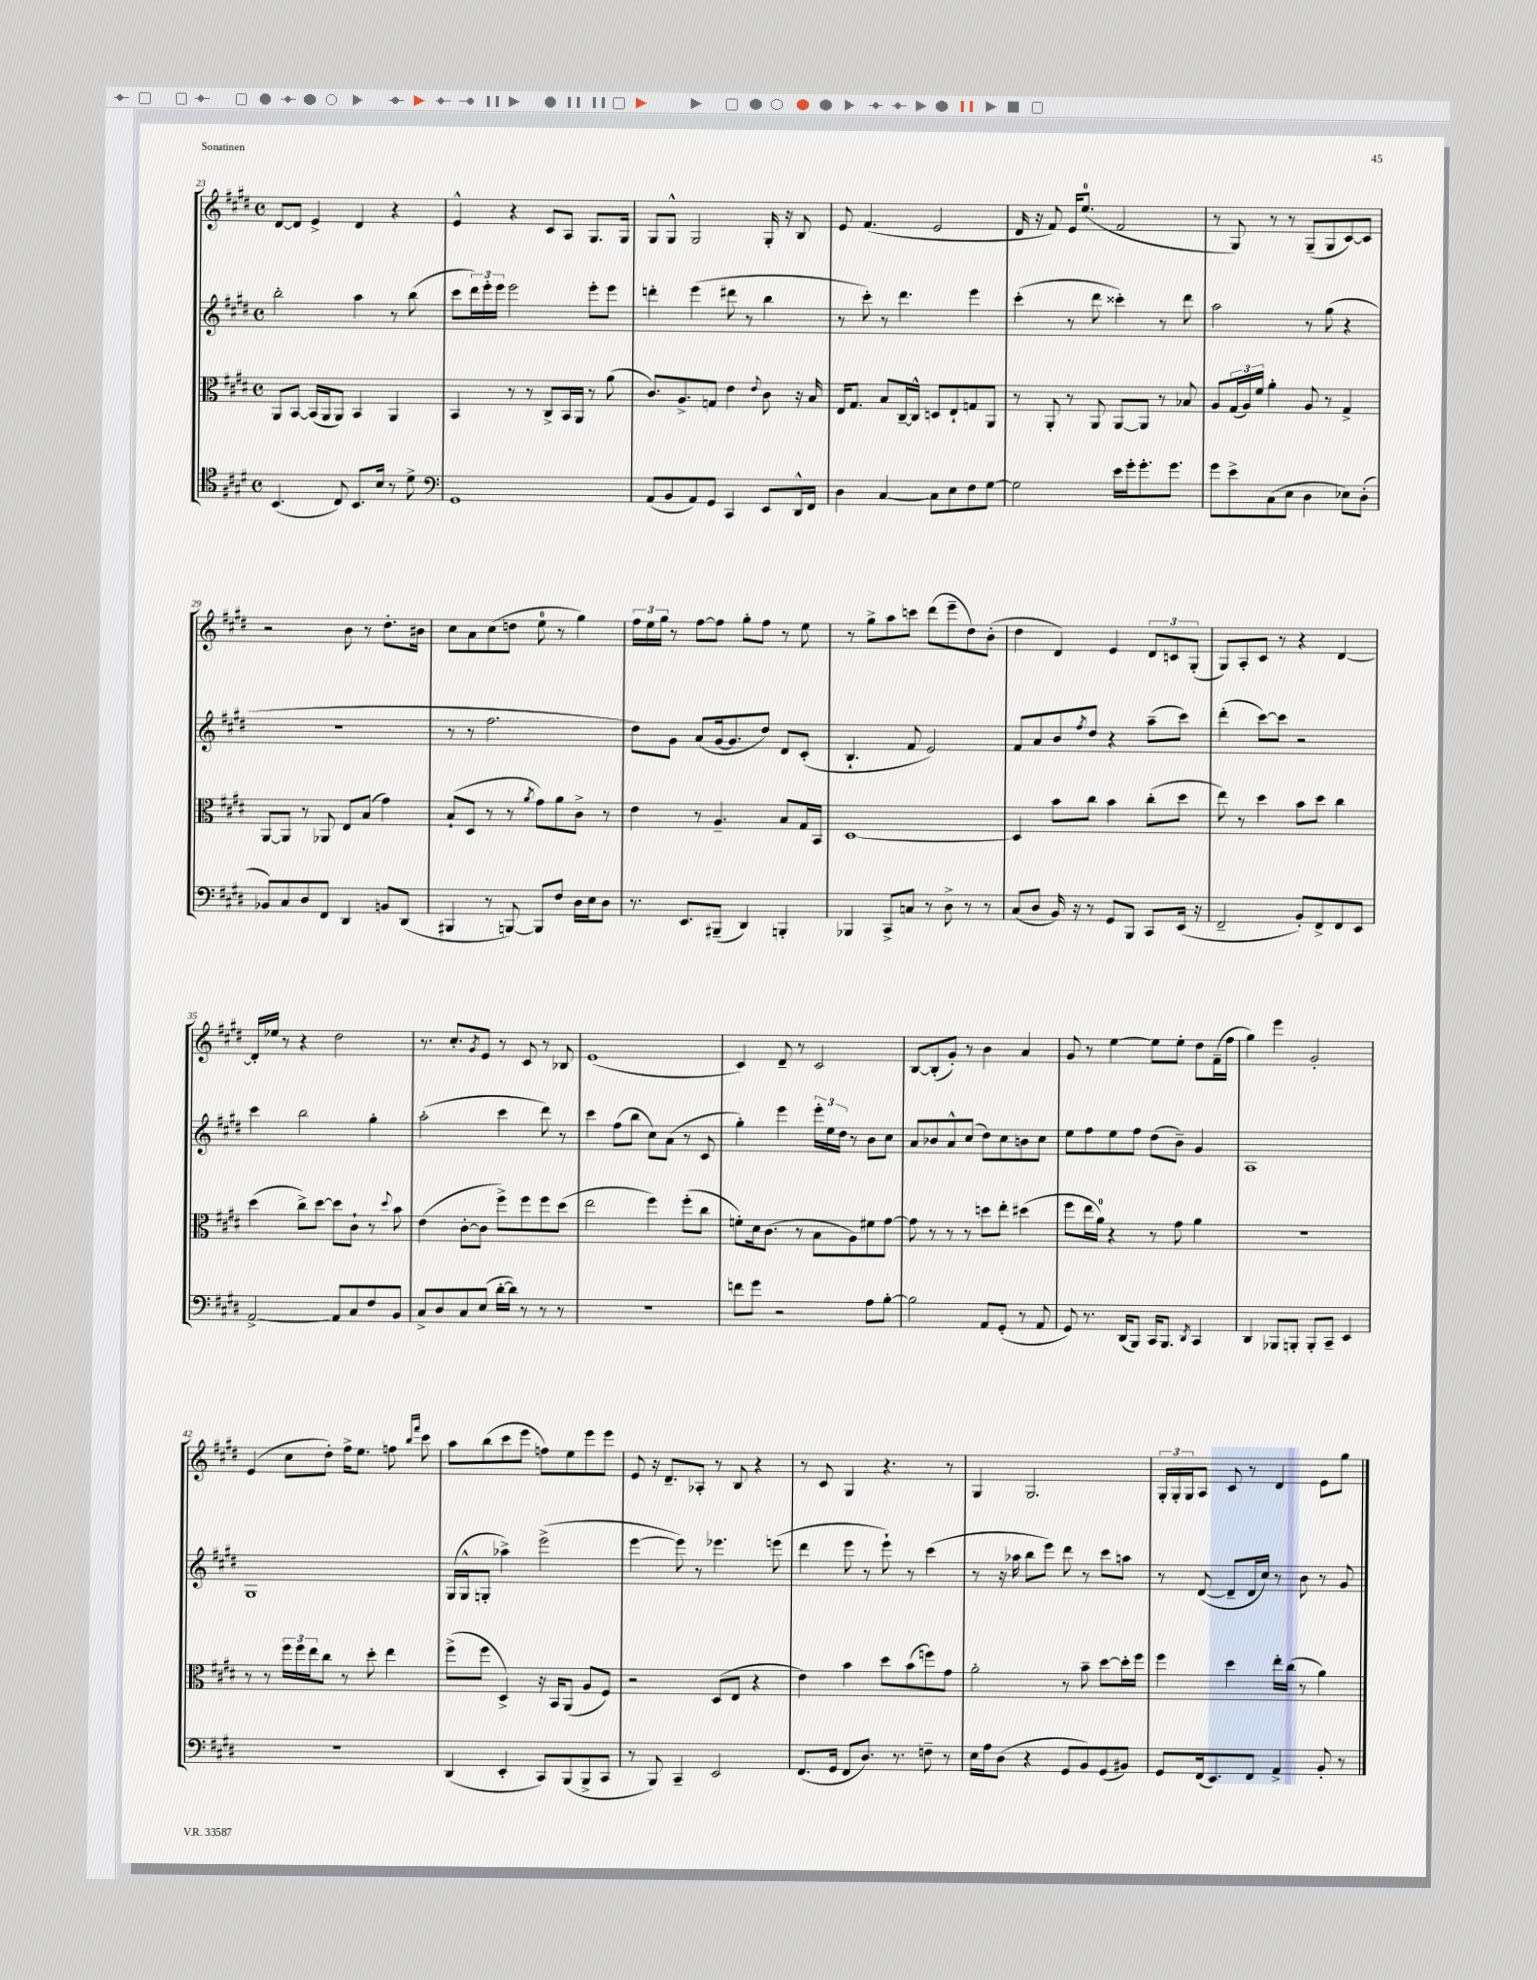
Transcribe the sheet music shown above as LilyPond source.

<<
\new StaffGroup <<
\new Staff = "s0" {
    \clef treble \key e \major \defaultTimeSignature \time 4/4
    dis'8~ dis'8 e'4-> dis'4 r4 |
    e'4-^ r4 cis'8 a8 gis8. gis16 |
    gis8 gis8-^ gis2 gis16-. r16 b8 |
    e'8 fis'4.( e'2 |
    dis'16 r16 fis'8) e'16 e''8.-0( fis'2 |
    r8 gis8) r8 r8 gis8--( gis8 cis'8~) cis'8 |
    r2 b'8 r8 dis''8.-. bis'16 |
    cis''8 a'8 cis''8( d''8 e''8-0 r8 gis''4) |
    \tuplet 3/2 { fis''16 e''16 gis''16 } r8 fis''8~ fis''8 gis''8-. fis''8 r8 e''8 |
    r8 gis''8-> a''8 c'''8 dis'''8( e'''8-- dis''8) b'8-.( |
    dis''4 dis'4) e'4 \tuplet 3/2 { dis'8 c'8 gis8-.( } |
    gis8) a8-. cis'8 r8 r4 dis'4~ |
    dis'16-. ees''16 r8 r4 dis''2 |
    r8. cis''8.-. \acciaccatura { gis'8 } e'8 r8 cis'8 r8 bes8 |
    e'1( |
    cis'4) dis'8-- r8 cis'2 |
    b8~ b8-.( gis'8-.) r8 b'4 a'4 |
    gis'8 r8 e''4~ e''8 e''8-. dis''8 fis'16--( fis''16 |
    gis''4) e'''4 gis'2-. |
    e'4( cis''8 dis''8-.) fis''16-> e''8. f''8 \grace { b''16 fis'''16 } cis'''8 |
    a''8 b''8( cis'''8 e'''8 f''8) e''8 e'''8 e'''8 |
    e'8 r16 dis'8.-- aes8-. r8 b8 r4 |
    r8 cis'8 gis4 r4. r8 |
    gis4 gis2. |
    \tuplet 3/2 { gis16-. gis16-. gis16 } a8 cis'8 r8 dis'4 e'8 gis''8 \bar "|." |
}
\new Staff = "s1" {
    \clef treble \key e \major \defaultTimeSignature \time 4/4
    b''2-. a''4 r8 b''8( |
    cis'''8 \tuplet 3/2 { dis'''16) e'''16-. e'''16 } e'''2 e'''8-. e'''8 |
    d'''4-. e'''4( dis'''8 r8 b''4 |
    r8 cis'''8-.) r8 dis'''4. e'''4 |
    cis'''4-.( r8 dis'''8 cisis'''4-.) r8 dis'''8 |
    a''2 r8 gis''8( r4 |
    R1 |
    r8 r8 fis''2. |
    dis''8) gis'8 a'8( gis'16~ gis'8. dis''8) dis'8 cis'8-.( |
    b4.-! fis'8 e'2) |
    fis'8 a'8 b'8 \acciaccatura { fis''8 } dis''8 r4 a''8--( cis'''8) |
    dis'''4-.( cis'''8~) cis'''8 r2 |
    cis'''4 b''2 gis''4-. |
    a''2-.( cis'''4 dis'''8) r8 |
    cis'''4 fis''8( b''8 cis''8) a'8( r8 cis'8 |
    gis''4-.) e'''4 \tuplet 3/2 { e'''16-. e''16 dis''16 } r8 b'8 cis''8 |
    a'8 bes'8 a'8-^ cis''8( dis''8) cis''8 b'8 cis''8 |
    e''8 fis''8 e''8 fis''8 dis''8( b'8--) gis'4 |
    a1 |
    gis1 |
    gis16( gis16-^ g8-. aes''4->) e'''2->( |
    e'''4~ e'''8) r8 ees'''4. e'''8( |
    dis'''4 e'''8 r8 e'''8-!) r8 cis'''4( |
    r8 r16 aes''16 b''8 e'''8) dis'''8 r8 cis'''8 a''8 |
    r8 dis'8~( dis'8-- dis'16 cis''16) r8 b'8 r8 gis'8 \bar "|." |
}
\new Staff = "s2" {
    \clef alto \key e \major \defaultTimeSignature \time 4/4
    a,8 b,8~ b,16( a,16 a,8) b,4 a,4 |
    b,4 r8 r8 cis8-> b,16 a,16 r8 a'8( |
    cis'8.) a8.-> g8 e'4 \appoggiatura { e'8 } cis'8 r16 b16 |
    e16 gis8. b8 cis16~-- cis16-^ d8 e8-! g8 a,8 |
    r8 a,8-. r8 a,8 a,8~ a,8 r8 bes8 |
    a8 \tuplet 3/2 { gis16( a16) fis'16 } a'4-. a8 r8 gis4-> |
    a,8~ a,8 r8 aes,8 e8 b8( gis'4) |
    b8-!( dis8 r8 r8 \acciaccatura { a'8 } gis'8) a'8 cis'8-> r8 |
    e'4 r8 a4.-- b8 gis16 b,16 |
    dis1~ |
    dis4 b'8 cis''8 b'4 cis''8-.( dis''8 |
    e''8) r8 dis''4 b'8 dis''8 cis''4 |
    dis''4( cis''8->) dis''8~ dis''8 cis'8-! r8 \appoggiatura { dis''8 } b'8 |
    e'4( cis'8~-. cis'8 fis''8->) fis''8 fis''8 dis''8( |
    e''2 fis''4) fis''8-.( cis''8 |
    f'8-.) dis'16 cis'8.( r8 b8 a8) fis'8 gis'8~ |
    gis'8 r8 r8 r8 d''8 e''8-. dis''4( |
    fis''8 e''16 a'16-0) r4 r8 gis'8 a'4 |
    R1 |
    r8 r8 \tuplet 3/2 { fis''16 fis''16 e''16 } cis''8 r8 dis''8-. e''4 |
    fis''8->( fis''8 dis4->) r16 b,16 a,8( a8 fis8) |
    r2 dis8( e8 r4 |
    e'4) b'4 dis''8 b'8( f''8) gis'8 |
    a'2-. r8 b'8-- dis''8~ dis''16-. fis''16 |
    fis''4 dis''4 e''16-. cis''16( r8 a'4) \bar "|." |
}
\new Staff = "s3" {
    \clef tenor \key e \major \defaultTimeSignature \time 4/4
    b,4.( cis8) b,8. b16 r8 dis'8-> |
    \clef bass gis,1 |
    a,8( b,8 a,8) gis,8 cis,4 e,8 dis,16-^ fis,16 |
    dis4 cis4~ cis8 e8 fis8 gis8~ |
    gis2 e'16 gis'16-. gis'8.-. gis'8. |
    gis'8 e'8-> cis8( e8 dis4 ees8) dis8-.( |
    bes,8) cis8 dis8 fis,8 dis,4 b,8 dis,8( |
    bis,,4 r8 b,,8~) b,,8 fis8 dis16 e16 dis8 |
    r8. e,8. bis,,8--( dis,4) b,,4-. |
    bes,,4 cis,8-> c8 r8 dis8-> r8 r8 |
    cis8( dis8 b,16) r16 r8 gis,8 b,,8 cis,8 e,16( r16 |
    fis,2-- b,8-.) fis,8-> fis,8 e,8 |
    a,2~-> a,8 cis8 fis8 b,8 |
    cis8-> dis8 cis8 e8( dis'16~-. dis'16) r8 r8 r8 |
    r1 |
    f'8 gis'8 r2 a8 b8~-. |
    b2 a,8 gis,8-.( r8 a,8 |
    gis,8) r8. dis,16( b,,8) cis,16 b,,8. \acciaccatura { dis,8 } cis,4 |
    dis,4 bes,,8 b,,8-. b,,8-. cis,8-- e,4 |
    R1 |
    dis,4( e,4-. cis,8) b,,8( b,,8-> cis,8 |
    r8 b,,8) cis,4-- e,2 |
    fis,8.( gis,16 fis,8 dis8.) r8. f8-- r8 |
    e16 a16 dis8( r4 gis,8 b,8) gis,8( bis,8) |
    gis,8 fis,16( e,8.) fis,8 a,4-> b,8-. r8 \bar "|." |
}
>>
>>
\layout { \context { \Score currentBarNumber = #23 } }
